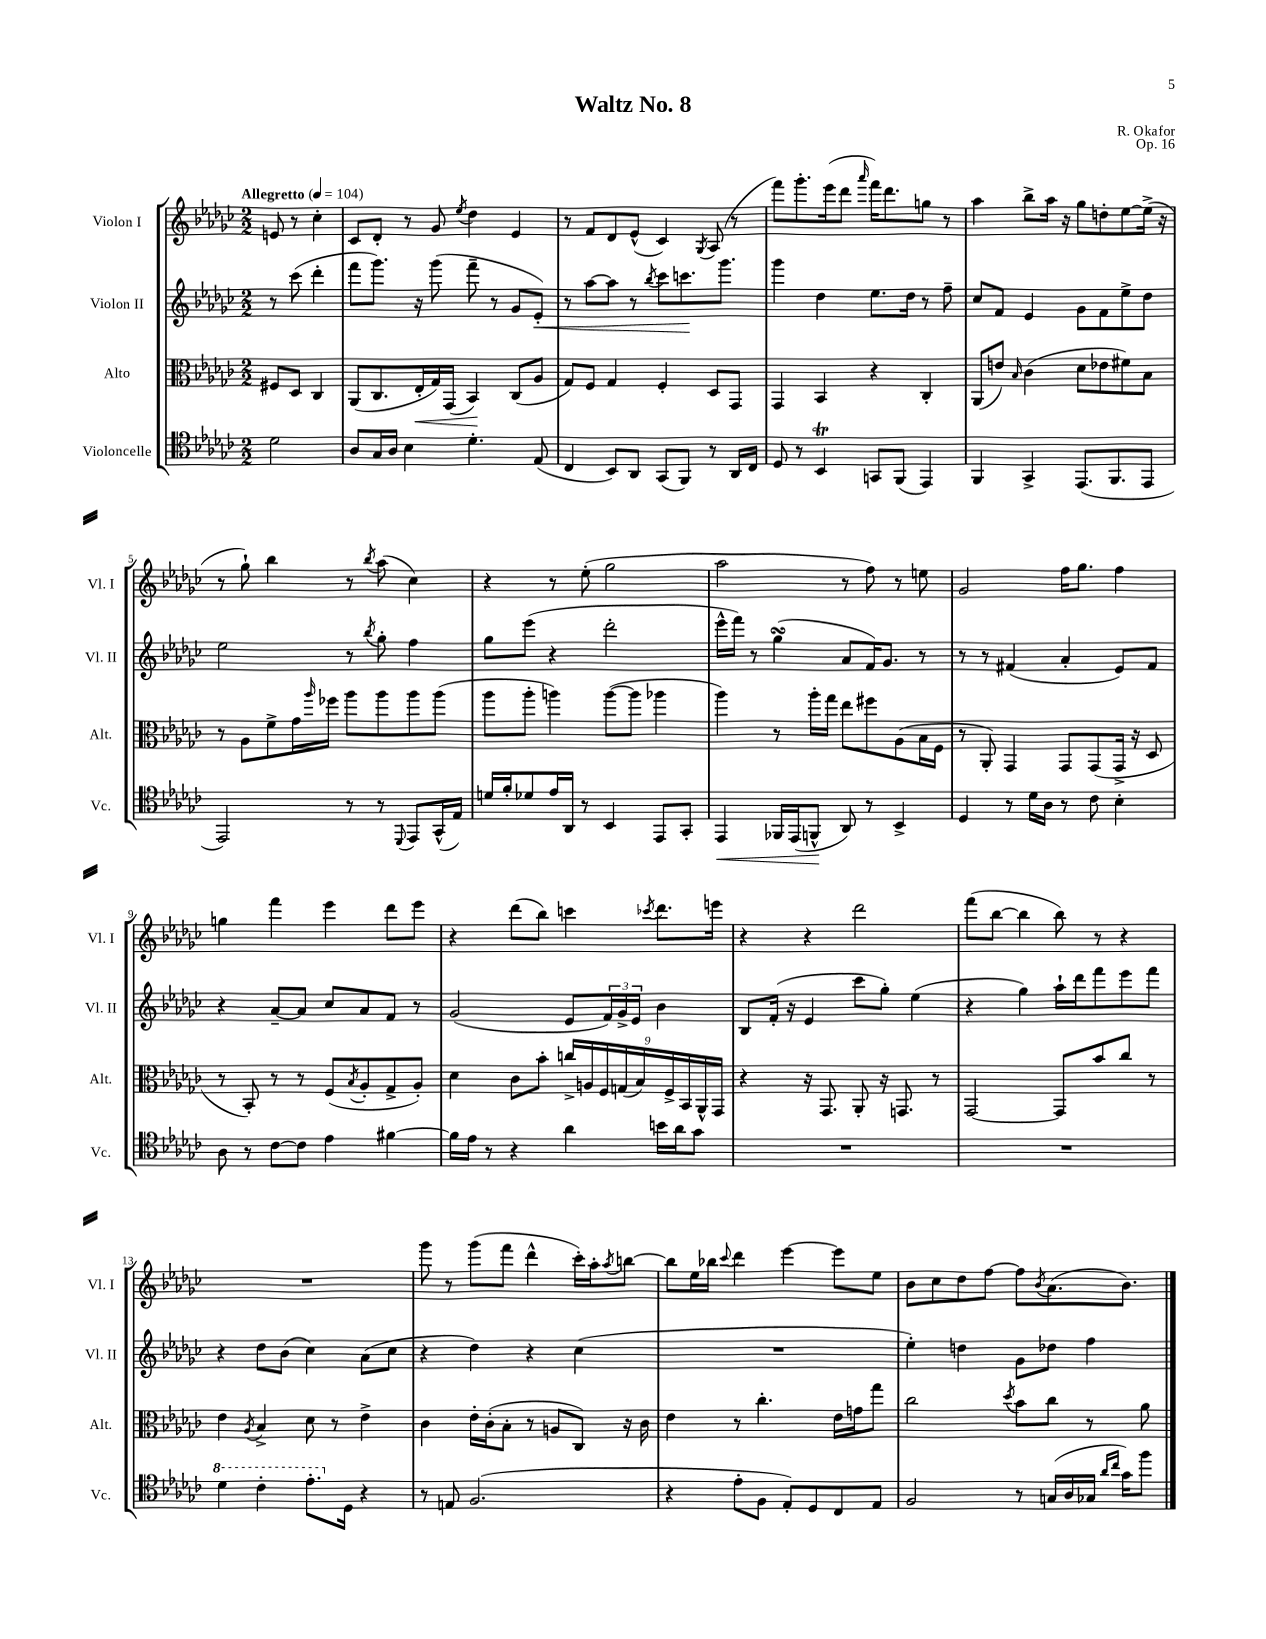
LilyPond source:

\header { title = "Waltz No. 8" composer = "R. Okafor" opus = "Op. 16" }
<<
\new StaffGroup <<
\new Staff = "s0" \with { instrumentName = "Violon I" shortInstrumentName = "Vl. I" } {
    \clef treble \key ges \major \numericTimeSignature \time 2/2 \partial 2 \tempo "Allegretto" 4 = 104
    e'8 r8 ces''4-. |
    ces'8 des'8-. r8 ges'8 \acciaccatura { ees''8 } des''4 ees'4 |
    r8 f'8 des'8 ees'8-^( ces'4) \acciaccatura { ges8 } aes8( r8 |
    f'''8) ges'''8.-. ees'''16( des'''8 \grace { aes'''16 } f'''16) des'''8. g''8 r8 |
    aes''4 bes''8-> aes''16 r16 ges''8 d''8-. ees''8~ ees''16->( r16 |
    r8 ges''8-!) bes''4 r8 \acciaccatura { bes''8 } aes''8( ces''4) |
    r4 r8 ees''8-.( ges''2 |
    aes''2 r8 f''8) r8 e''8 |
    ges'2 f''16 ges''8. f''4 |
    g''4 f'''4 ees'''4 des'''8 ees'''8 |
    r4 des'''8( bes''8) c'''4 \acciaccatura { ces'''8 } des'''8. e'''16 |
    r4 r4 des'''2 |
    f'''8( bes''8~ bes''4 bes''8) r8 r4 |
    R1 |
    ges'''8 r8 ges'''8( f'''8 des'''4-^ ces'''16-.) aes''16-. \acciaccatura { aes''8 } b''8~ |
    b''8 ees''16 bes''16 \appoggiatura { ces'''8 } des'''4 ees'''4~ ees'''8 ees''8 |
    bes'8 ces''8 des''8 f''8~ f''8 \acciaccatura { bes'8 } aes'8.( bes'8.) \bar "|." |
}
\new Staff = "s1" \with { instrumentName = "Violon II" shortInstrumentName = "Vl. II" } {
    \clef treble \key ges \major \numericTimeSignature \time 2/2 \partial 2
    r8 ces'''8( des'''4-. |
    f'''8 ges'''8.) r16 ges'''8( f'''8-- r8 ges'8 ees'8-.\<) |
    r8 aes''8~ aes''8 r8 \acciaccatura { bes''8 } ces'''8 c'''8.\! ges'''8. |
    ges'''4 des''4 ees''8. des''16 r8 f''8-- |
    ces''8 f'8 ees'4 ges'8 f'8 ees''8-> des''8 |
    ees''2 r8 \acciaccatura { bes''8 } ges''8-. f''4 |
    ges''8 ees'''8( r4 des'''2-. |
    ees'''16-^ f'''16) r8 ges''4\turn( aes'8 f'16) ges'8. r8 |
    r8 r8 fis'4( aes'4-. ees'8) fis'8 |
    r4 aes'8~-- aes'8 ces''8 aes'8 f'8 r8 |
    ges'2( ees'8 \tuplet 3/2 { f'16) ges'16-> ees'16 } bes'4 |
    bes8 f'16-.( r16 ees'4 ces'''8 ges''8-.) ees''4( |
    r4 ges''4) aes''16-! des'''16 f'''8 ees'''8 f'''8 |
    r4 des''8 bes'8( ces''4) aes'8( ces''8 |
    r4 des''4) r4 ces''4( |
    R1 |
    ees''4-.) d''4 ges'8 des''8 f''4 \bar "|." |
}
\new Staff = "s2" \with { instrumentName = "Alto" shortInstrumentName = "Alt." } {
    \clef alto \key ges \major \numericTimeSignature \time 2/2 \partial 2
    fis8 des8 ces4 |
    aes,8( ces8. ees16-.\< ges16) ges,16( bes,4\!) ces8( aes8 |
    ges8) f8 ges4 f4-. des8 ges,8 |
    ges,4 bes,4 r4 ces4-. |
    aes,8( e'8) \grace { bes16 } ces'4( des'8 ees'8 fis'8) bes8 |
    r8 aes8 f'8-> ges'16 \grace { aes''16 } fes''16 aes''8 aes''8 aes''8 aes''8( |
    aes''8 aes''8-. a''4) a''8~( a''8 aes''4 |
    aes''4) r8 aes''16-. ges''16 ees''8 fis''8 aes8( bes16 f16 |
    r8 aes,8-.) ges,4 ges,8 ges,8( ges,16-> r16 des8 |
    r8 bes,8-.) r8 r8 f8( \acciaccatura { bes8 } aes8-. ges8-> aes8-.) |
    des'4 ces'8 bes'8-. \tuplet 9/8 { c''16-> a16 f16 g16( bes16) f16-> bes,16 aes,16-^ ges,16 } |
    r4 r16 ges,8. aes,8-. r16 g,8. r8 |
    ges,2~ ges,8 bes'8 ces''8 r8 |
    ees'4 \acciaccatura { aes8 } bes4-> des'8 r8 ees'4-> |
    ces'4 ees'16-. ces'16-.( bes8-. r8 a8 ces8) r16 ces'16 |
    ees'4 r8 ces''4.-. ees'16 g'16 ges''8 |
    ces''2 \acciaccatura { des''8 } bes'8 ces''8 r8 aes'8 \bar "|." |
}
\new Staff = "s3" \with { instrumentName = "Violoncelle" shortInstrumentName = "Vc." } {
    \clef tenor \key ges \major \numericTimeSignature \time 2/2 \partial 2
    des'2 |
    aes8 ges16 aes16 bes4 des'4.-. ees8( |
    ces4 bes,8) aes,8 ges,8( f,8) r8 aes,16 ces16 |
    des8 r8 bes,4\trill g,8 f,8( ees,4) |
    f,4 ges,4-> ees,8.( f,8. ees,8 |
    ees,2) r8 r8 \appoggiatura { des,8 } ees,8 ges,16-^( ees16) |
    d'16 f'16-. des'8 ees'16 aes,16 r8 bes,4 ees,8 ges,8-. |
    ees,4\< fes,16 ees,16( f,8-^\! aes,8) r8 bes,4-> |
    des4 r8 des'16 aes16 r8 ces'8 bes4-. |
    aes8 r8 ces'8~ ces'8 ees'4 fis'4~ |
    fis'16 ees'16 r8 r4 aes'4 b'16 aes'16 ges'8 |
    R1 |
    R1 |
    \ottava #1 des''4 ces''4-. ees''8.-. \ottava #0 des16 r4 |
    r8 e8 f2.( |
    r4 ees'8-. f8 ees8-.) des8 ces8 ees8 |
    f2 r8 g16( aes16 ges16 \grace { aes'16 ces''16 } ges'16) f''8 \bar "|." |
}
>>
>>
